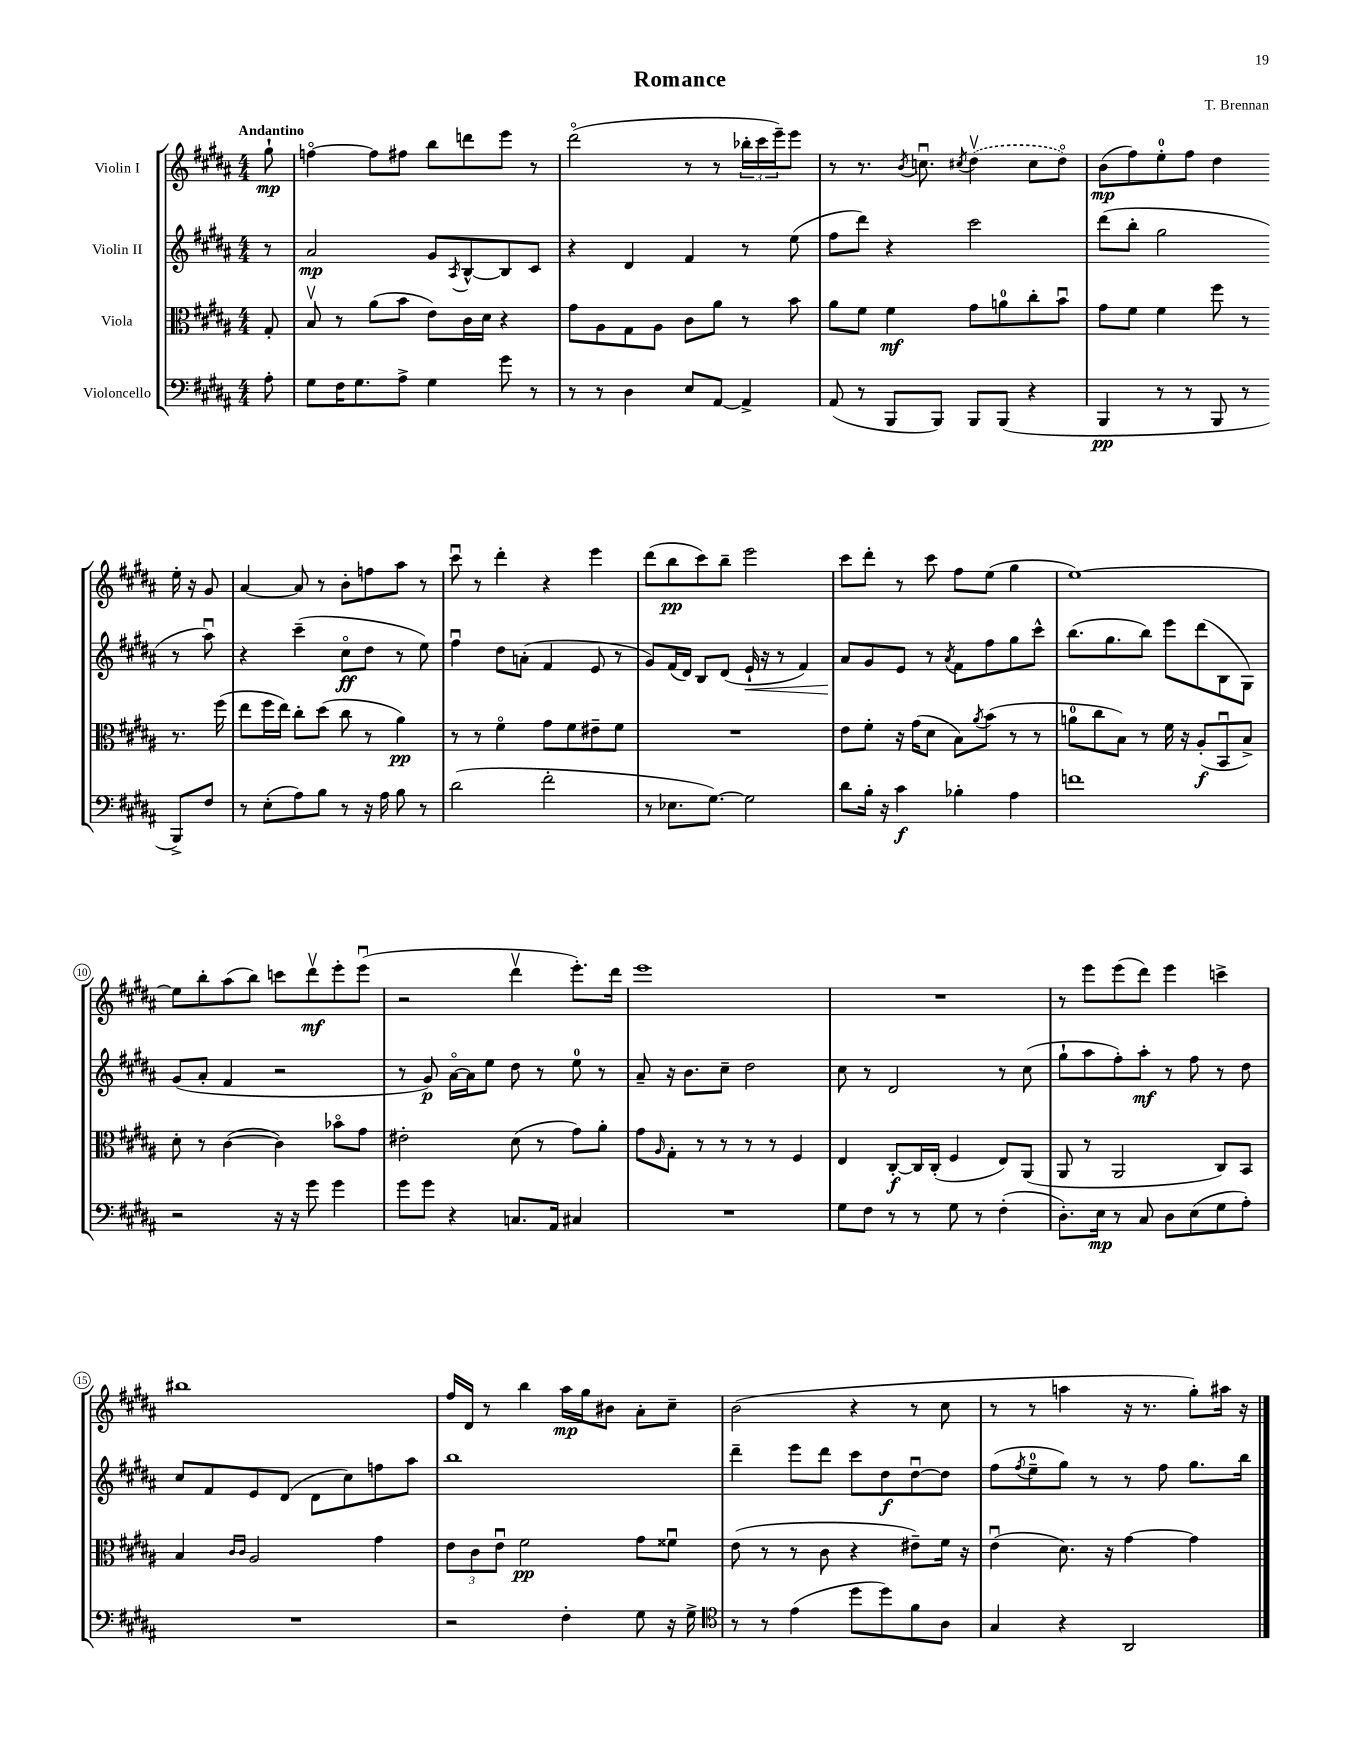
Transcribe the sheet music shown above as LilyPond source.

\header { title = "Romance" composer = "T. Brennan" }
<<
\new StaffGroup <<
\new Staff = "s0" \with { instrumentName = "Violin I" } {
    \clef treble \key b \major \numericTimeSignature \time 4/4 \partial 8 \tempo "Andantino"
    gis''8-!\mp |
    f''4~\flageolet f''8 fis''8 b''8 d'''8 e'''8 r8 |
    dis'''2\flageolet( r8 r8 \tuplet 3/2 { bes''16-. cis'''16 e'''16--) } e'''8 |
    r8 r8. \acciaccatura { b'8 } c''8.\downbow \acciaccatura { cis''8 } \once \slurDashed dis''4\upbow( cis''8 dis''8\flageolet) |
    b'8\mp( fis''8) e''8-0-. fis''8 dis''4 e''16-. r16 gis'8 |
    ais'4~ ais'8 r8 b'8-. f''8 ais''8 r8 |
    cis'''8\downbow r8 dis'''4-. r4 e'''4 |
    dis'''8( b''8\pp cis'''8) b''8-- e'''2 |
    cis'''8 dis'''8-. r8 cis'''8 fis''8 e''8( gis''4 |
    e''1~) |
    e''8 b''8-. ais''8( b''8) c'''8 dis'''8\upbow\mf e'''8-. e'''8\downbow( |
    r2 dis'''4\upbow e'''8.-.) dis'''16 |
    e'''1 |
    R1 |
    r8 e'''8 e'''8( dis'''8) e'''4 c'''4-> |
    bis''1 |
    fis''16 dis'16 r8 b''4 ais''16\mp gis''16 bis'8 ais'8-. cis''8-- |
    b'2( r4 r8 cis''8 |
    r8 r8 a''4 r16 r8. gis''8-.) ais''16 r16 \bar "|." |
}
\new Staff = "s1" \with { instrumentName = "Violin II" } {
    \clef treble \key b \major \numericTimeSignature \time 4/4 \partial 8
    r8 |
    ais'2\mp gis'8 \acciaccatura { ais8 } b8~-^ b8 cis'8 |
    r4 dis'4 fis'4 r8 e''8( |
    fis''8 dis'''8) r4 cis'''2 |
    dis'''8( b''8-. gis''2 r8 ais''8\downbow) |
    r4 cis'''4--( cis''8\flageolet\ff dis''8 r8 e''8) |
    fis''4\downbow dis''8 a'8-.( fis'4 e'8 r8 |
    gis'8) fis'16( dis'16) b8 dis'8( e'16-!\< r16 r8 fis'4) |
    ais'8\! gis'8 e'8 r8 \acciaccatura { ais'8 } fis'8 fis''8 gis''8 cis'''8-^ |
    b''8.( gis''8. b''8) e'''8 dis'''8( b8 gis8) |
    gis'8( ais'8-. fis'4 r2 |
    r8 gis'8\p) ais'16~\flageolet ais'16 e''8 dis''8 r8 e''8-0 r8 |
    ais'8-- r16 b'8. cis''8-- dis''2 |
    cis''8 r8 dis'2 r8 cis''8( |
    gis''8-! ais''8 fis''8-.) ais''8-.\mf r8 fis''8 r8 dis''8 |
    cis''8 fis'8 e'8 dis'8( dis'8 cis''8) f''8 ais''8 |
    b''1 |
    dis'''4-- e'''8 dis'''8 cis'''8 dis''8\f dis''8~\downbow dis''8 |
    fis''8( \acciaccatura { fis''8 } e''8-0-- gis''8) r8 r8 fis''8 gis''8. b''16 \bar "|." |
}
\new Staff = "s2" \with { instrumentName = "Viola" } {
    \clef alto \key b \major \numericTimeSignature \time 4/4 \partial 8
    gis8-. |
    b8\upbow r8 ais'8( b'8 e'8) cis'16 dis'16 r4 |
    gis'8 ais8 gis8 ais8 cis'8 ais'8 r8 b'8 |
    ais'8 fis'8 fis'4\mf gis'8 a'8-0 cis''8-. b'8\downbow |
    gis'8 fis'8 fis'4 fis''8 r8 r8. fis''16( |
    e''8 fis''16 e''16) cis''8-. dis''8( cis''8 r8 ais'4\pp) |
    r8 r8 fis'4\flageolet gis'8 fis'8 eis'8-- fis'8 |
    R1 |
    e'8 fis'8-. r16 gis'16( dis'8 b8) \acciaccatura { ais'8 } b'8( r8 r8 |
    a'8-0 cis''8 b8) r8 fis'16 r16 ais8-.\f( b,8\downbow b8->) |
    dis'8-. r8 cis'4~( cis'4) bes'8\flageolet gis'8 |
    eis'2-. dis'8( r8 gis'8) ais'8-. |
    gis'8 \grace { ais16 } gis8-. r8 r8 r8 r8 fis4 |
    e4 cis8~-.\f cis16 cis16-.( fis4 e8) ais,8( |
    ais,8 r8 ais,2 cis8) b,8 |
    b4 \grace { cis'16 cis'16 } ais2 gis'4 |
    \tuplet 3/2 { e'8 cis'8 e'8\downbow } fis'2\pp gis'8 fisis'8\downbow |
    e'8( r8 r8 cis'8 r4 eis'8--) fis'16 r16 |
    e'4\downbow( dis'8.) r16 gis'4~ gis'4 \bar "|." |
}
\new Staff = "s3" \with { instrumentName = "Violoncello" } {
    \clef bass \key b \major \numericTimeSignature \time 4/4 \partial 8
    ais8-. |
    gis8 fis16 gis8. ais8-> gis4 gis'8 r8 |
    r8 r8 dis4 e8 ais,8~ ais,4-> |
    ais,8( r8 b,,8 b,,8) b,,8 b,,8( r4 |
    b,,4\pp r8 r8 b,,8 r8 b,,8->) fis8 |
    r8 e8-.( ais8) b8 r8 r16 ais16 b8 r8 |
    dis'2( fis'2-. |
    r8 ees8. gis8.~) gis2 |
    dis'8 b16-. r16 cis'4\f bes4-. ais4 |
    f'1 |
    r2 r16 r16 gis'8 gis'4 |
    gis'8 gis'8 r4 c8. ais,16 cis4 |
    R1 |
    gis8 fis8 r8 r8 gis8 r8 fis4-.( |
    dis8.-.) e16\mp r8 cis8 dis8 e8( gis8 ais8-.) |
    R1 |
    r2 fis4-. gis8 r16 gis16-> |
    \clef tenor r8 r8 e'4( dis''8 dis''8) fis'8 ais8 |
    gis4 r4 ais,2 \bar "|." |
}
>>
>>
\layout { \context { \Score \override BarNumber.stencil = #(make-stencil-circler 0.1 0.3 ly:text-interface::print) } }
